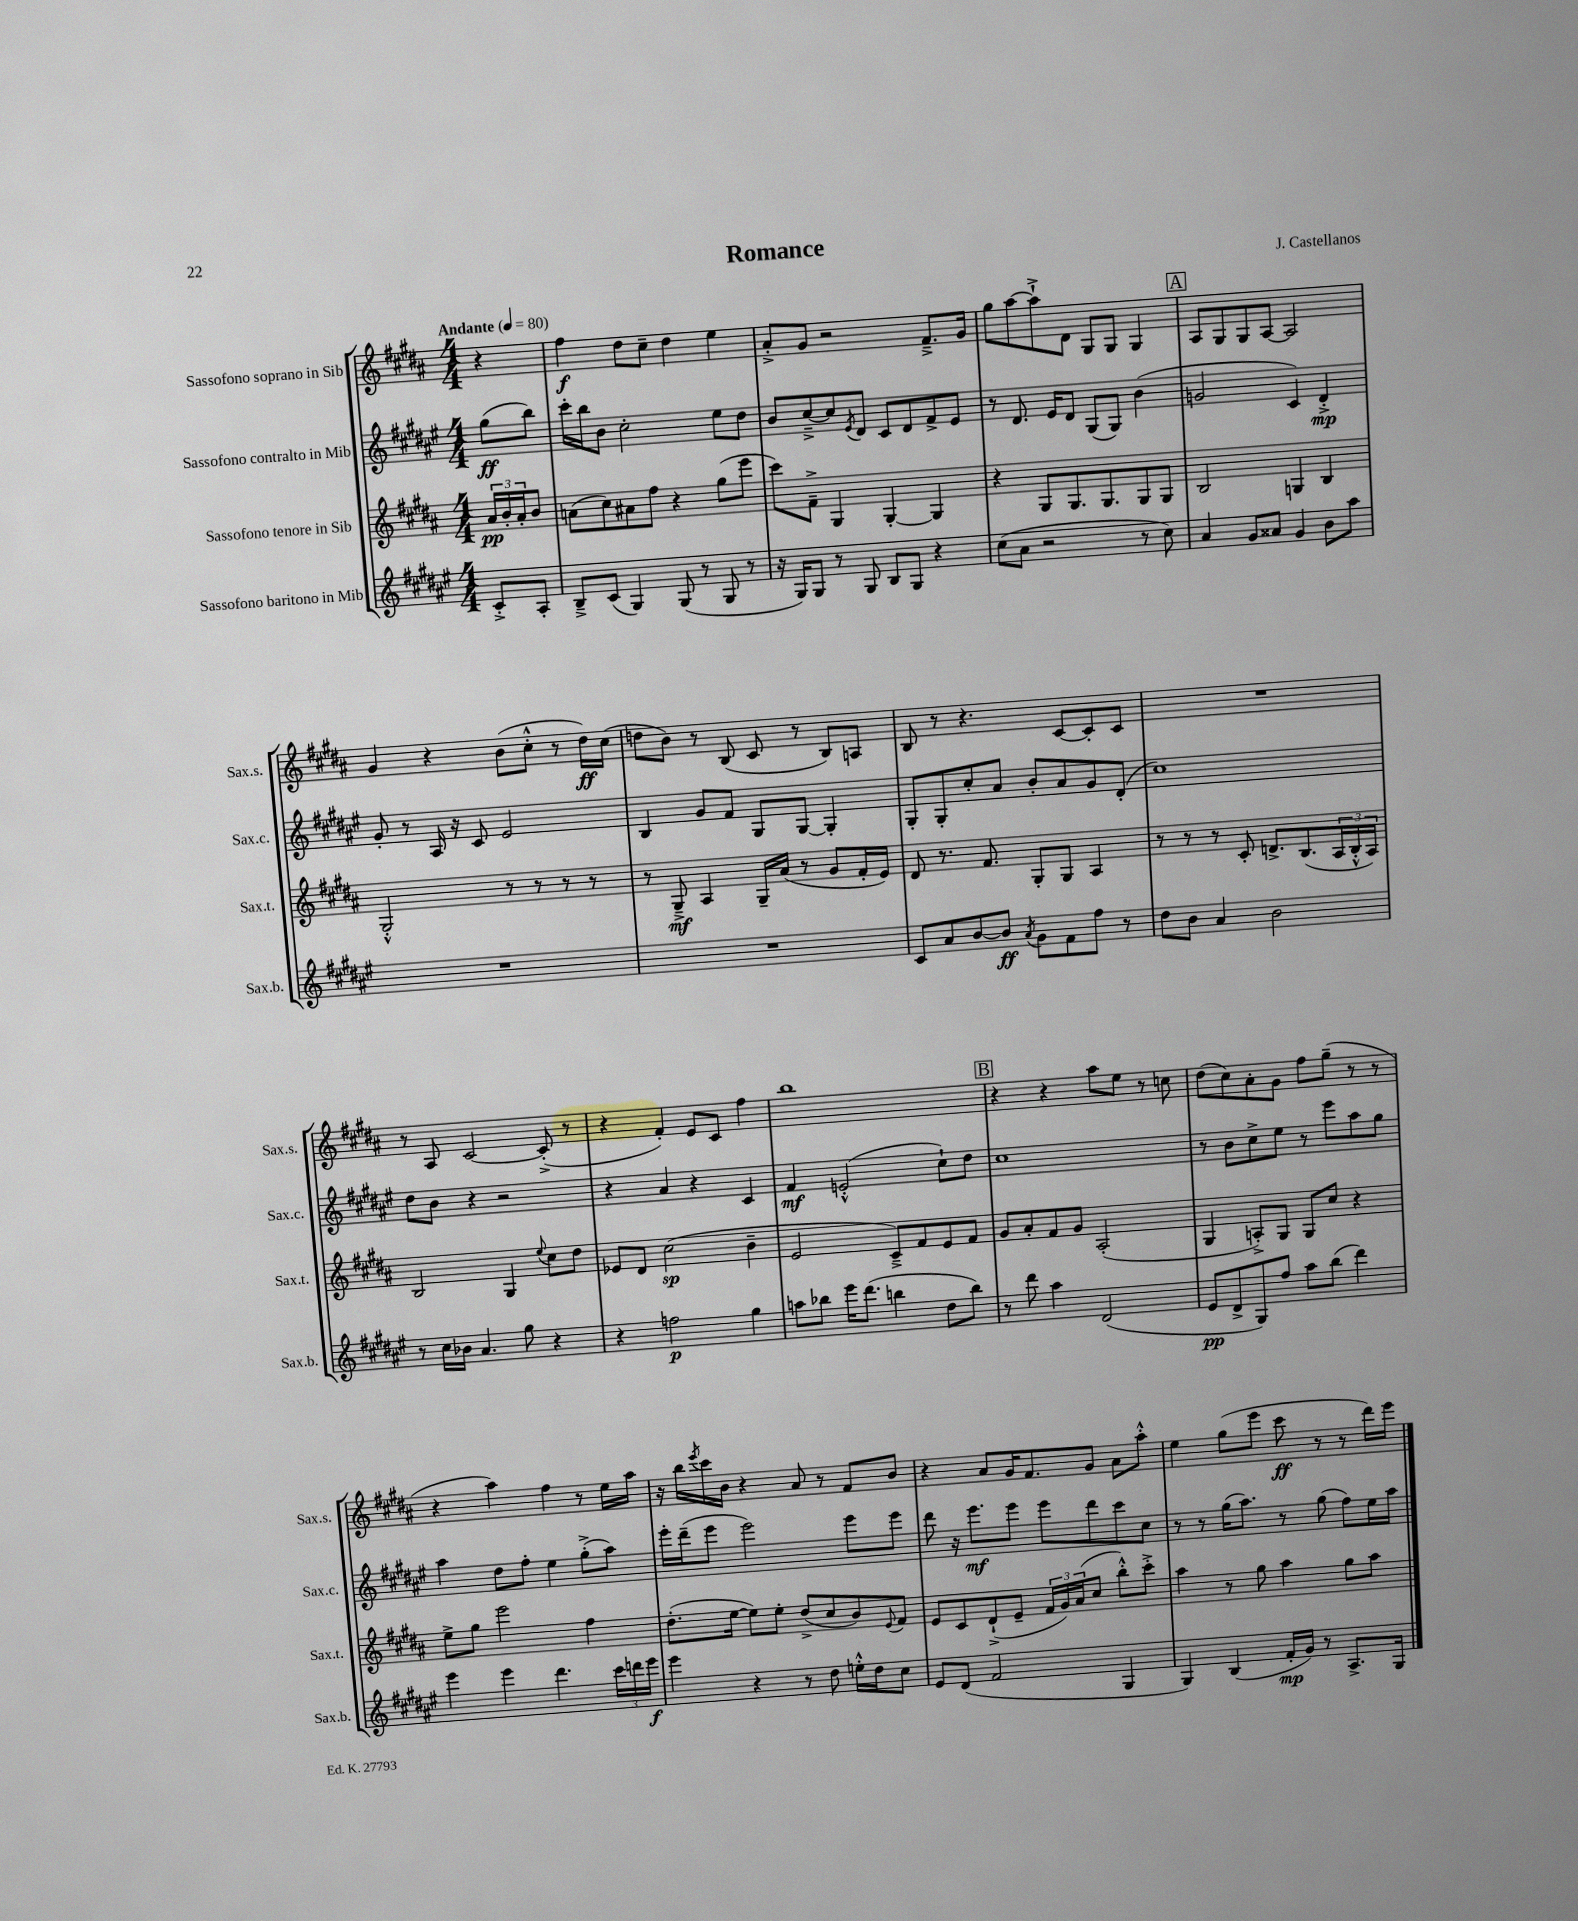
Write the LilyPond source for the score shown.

\header { title = "Romance" composer = "J. Castellanos" }
<<
\new StaffGroup <<
\new Staff = "s0" \with { instrumentName = "Sassofono soprano in Sib" shortInstrumentName = "Sax.s." } {
    \clef treble \key b \major \numericTimeSignature \time 4/4 \partial 4 \tempo "Andante" 4 = 80
    r4 |
    fis''4\f dis''8 cis''8-- dis''4 e''4 |
    ais'8-.-> gis'8 r2 fis'8.---> gis'16 |
    gis''8 ais''8~ ais''8-!-> dis'8 gis8 gis8 gis4 |
    \mark \markup { \box "A" } ais8 gis8 gis8 ais8~ ais2 |
    gis'4 r4 b'8( cis''8-.-^ r8 dis''16\ff) cis''16( |
    d''8 b'8) r8 b8( cis'8 r8 b8) a8 |
    b8 r8 r4. cis'8~ cis'8-. cis'8 |
    R1 |
    r8 ais8 cis'2~ cis'8-.->( r8 |
    r4 fis'4-.) e'8 cis'8 fis''4 |
    b''1 |
    \mark \markup { \box "B" } r4 r4 ais''8 e''8 r8 c''8 |
    dis''8( cis''8) ais'8-. gis'8 fis''8 gis''8--( r8 r8 |
    r4 ais''4) fis''4 r8 e''16 ais''16 |
    r16 b''16 \acciaccatura { e'''8 } cis'''16 b'16 r4 ais'8 r8 fis'8 b'8 |
    r4 ais'8 gis'16 fis'8. gis'8 ais'8 ais''8-.-^ |
    e''4 gis''8( e'''8 cis'''8\ff r8 r8 dis'''16) e'''16 \bar "|." |
}
\new Staff = "s1" \with { instrumentName = "Sassofono contralto in Mib" shortInstrumentName = "Sax.c." } {
    \clef treble \key fis \major \numericTimeSignature \time 4/4 \partial 4
    gis''8\ff( b''8) |
    cis'''16-. b''16 b'8 cis''2-. eis''8 dis''8 |
    b'8 cis''8~---> cis''8 \acciaccatura { eis'8 } dis'8 cis'8 dis'8 fis'8-> eis'8 |
    r8 dis'8. eis'16 dis'8 gis8( gis8) b'4( |
    \mark \markup { \box "A" } g'2 cis'4) dis'4-.->\mp |
    gis'8-. r8 ais16 r16 cis'8 eis'2 |
    b4 gis'8 fis'8 gis8 gis8~ gis4-. |
    gis8-. gis8-. cis''8-. ais'8 b'8-. ais'8 gis'8 dis'8-.( |
    cis''1) |
    dis''8 b'8 r4 r2 |
    r4 ais'4 r4 cis'4 |
    fis'4\mf e'2-.-^( cis''8-!) dis''8 |
    \mark \markup { \box "B" } cis''1 |
    r8 b'8 cis''8-> eis''8 r8 eis'''8 ais''8 gis''8 |
    ais''4 dis''8 fis''8-. eis''4 gis''8-.->( ais''8) |
    eis'''16-. dis'''16--( eis'''8 eis'''2) eis'''8 eis'''8 |
    dis'''8 r16 eis'''8.\mf eis'''8 eis'''8 dis'''8 cis'''8 cis''8 |
    r8 r8 gis''16( ais''8.) r8 gis''8( fis''8) eis''16 ais''16 \bar "|." |
}
\new Staff = "s2" \with { instrumentName = "Sassofono tenore in Sib" shortInstrumentName = "Sax.t." } {
    \clef treble \key b \major \numericTimeSignature \time 4/4 \partial 4
    \tuplet 3/2 { ais'16\pp b'16-. ais'16-. } b'8 |
    a'8( cis''8) ais'8 fis''8 r4 gis''8( e'''8 |
    cis'''8) fis'8---> gis4 gis4~-. gis4 |
    r4 gis8 gis8. gis8. gis8 gis8 |
    \mark \markup { \box "A" } b2 g4 b4 |
    gis2-.-^ r8 r8 r8 r8 |
    r8 gis8--->\mf ais4 gis16-- ais'16( r8 gis'8 fis'16-. e'16) |
    dis'8 r8. fis'8. gis8-. gis8 ais4 |
    r8 r8 r8 cis'8-. d'8.-> b8.( \tuplet 3/2 { ais16 b16-.-^ ais16) } |
    b2 gis4 \appoggiatura { e''8 } cis''8 dis''8 |
    ees'8 dis'8 cis''2\sp( b'4-- |
    e'2 cis'8--->) fis'8 e'8 fis'8 |
    \mark \markup { \box "B" } gis'8 ais'8-. fis'8 gis'8 ais2-.( |
    gis4 a8-.->) gis8 gis8 cis''8 r4 |
    e''8-> gis''8 e'''2 fis''4 |
    dis''8.-.( e''16~ e''8) e''8-. dis''8->( cis''8 b'8) \appoggiatura { e'8 } fis'8 |
    e'8 cis'8 dis'8-!->( e'8-- \tuplet 3/2 { fis'16 gis'16) ais'16( } cis''8 b''8-.-^) cis'''8-.-> |
    ais''4 r8 gis''8 ais''4 gis''8 ais''8 \bar "|." |
}
\new Staff = "s3" \with { instrumentName = "Sassofono baritono in Mib" shortInstrumentName = "Sax.b." } {
    \clef treble \key fis \major \numericTimeSignature \time 4/4 \partial 4
    cis'8-.-> ais8-. |
    b8---> cis'8( gis4) gis8( r8 gis8 r8 |
    r16 gis16) gis8 r8 gis8 b8 gis8 r4 |
    cis''8( ais'8 r2 r8 cis''8) |
    \mark \markup { \box "A" } ais'4 gis'8 aisis'8 gis'4 b'8 ais''8 |
    R1 |
    R1 |
    cis'8 ais'8 b'8~ b'8\ff \acciaccatura { ais'8 } gis'8 fis'8 fis''8 r8 |
    dis''8 b'8 ais'4 b'2 |
    r8 cis''16 bes'16 ais'4. gis''8 r4 |
    r4 f''2\p gis''4 |
    a''8 bes''8 eis'''16 dis'''8.( b''4 dis''8 b''8) |
    \mark \markup { \box "B" } r8 dis'''8 ais''4 dis'2( |
    eis'8\pp dis'8-> gis8) fis''8 ais''8 b''8( dis'''4) |
    eis'''4 eis'''4 dis'''4. \tuplet 3/2 { cis'''16 d'''16 eis'''16\f } |
    eis'''4 r4 r8 dis''8 e''16-.-^ dis''16 cis''8 |
    eis'8 dis'8( fis'2 gis4 |
    gis4) b4( fis'16-.\mp gis'16) r8 ais8.-> gis16 \bar "|." |
}
>>
>>
\layout { \context { \Score \remove "Bar_number_engraver" } }
